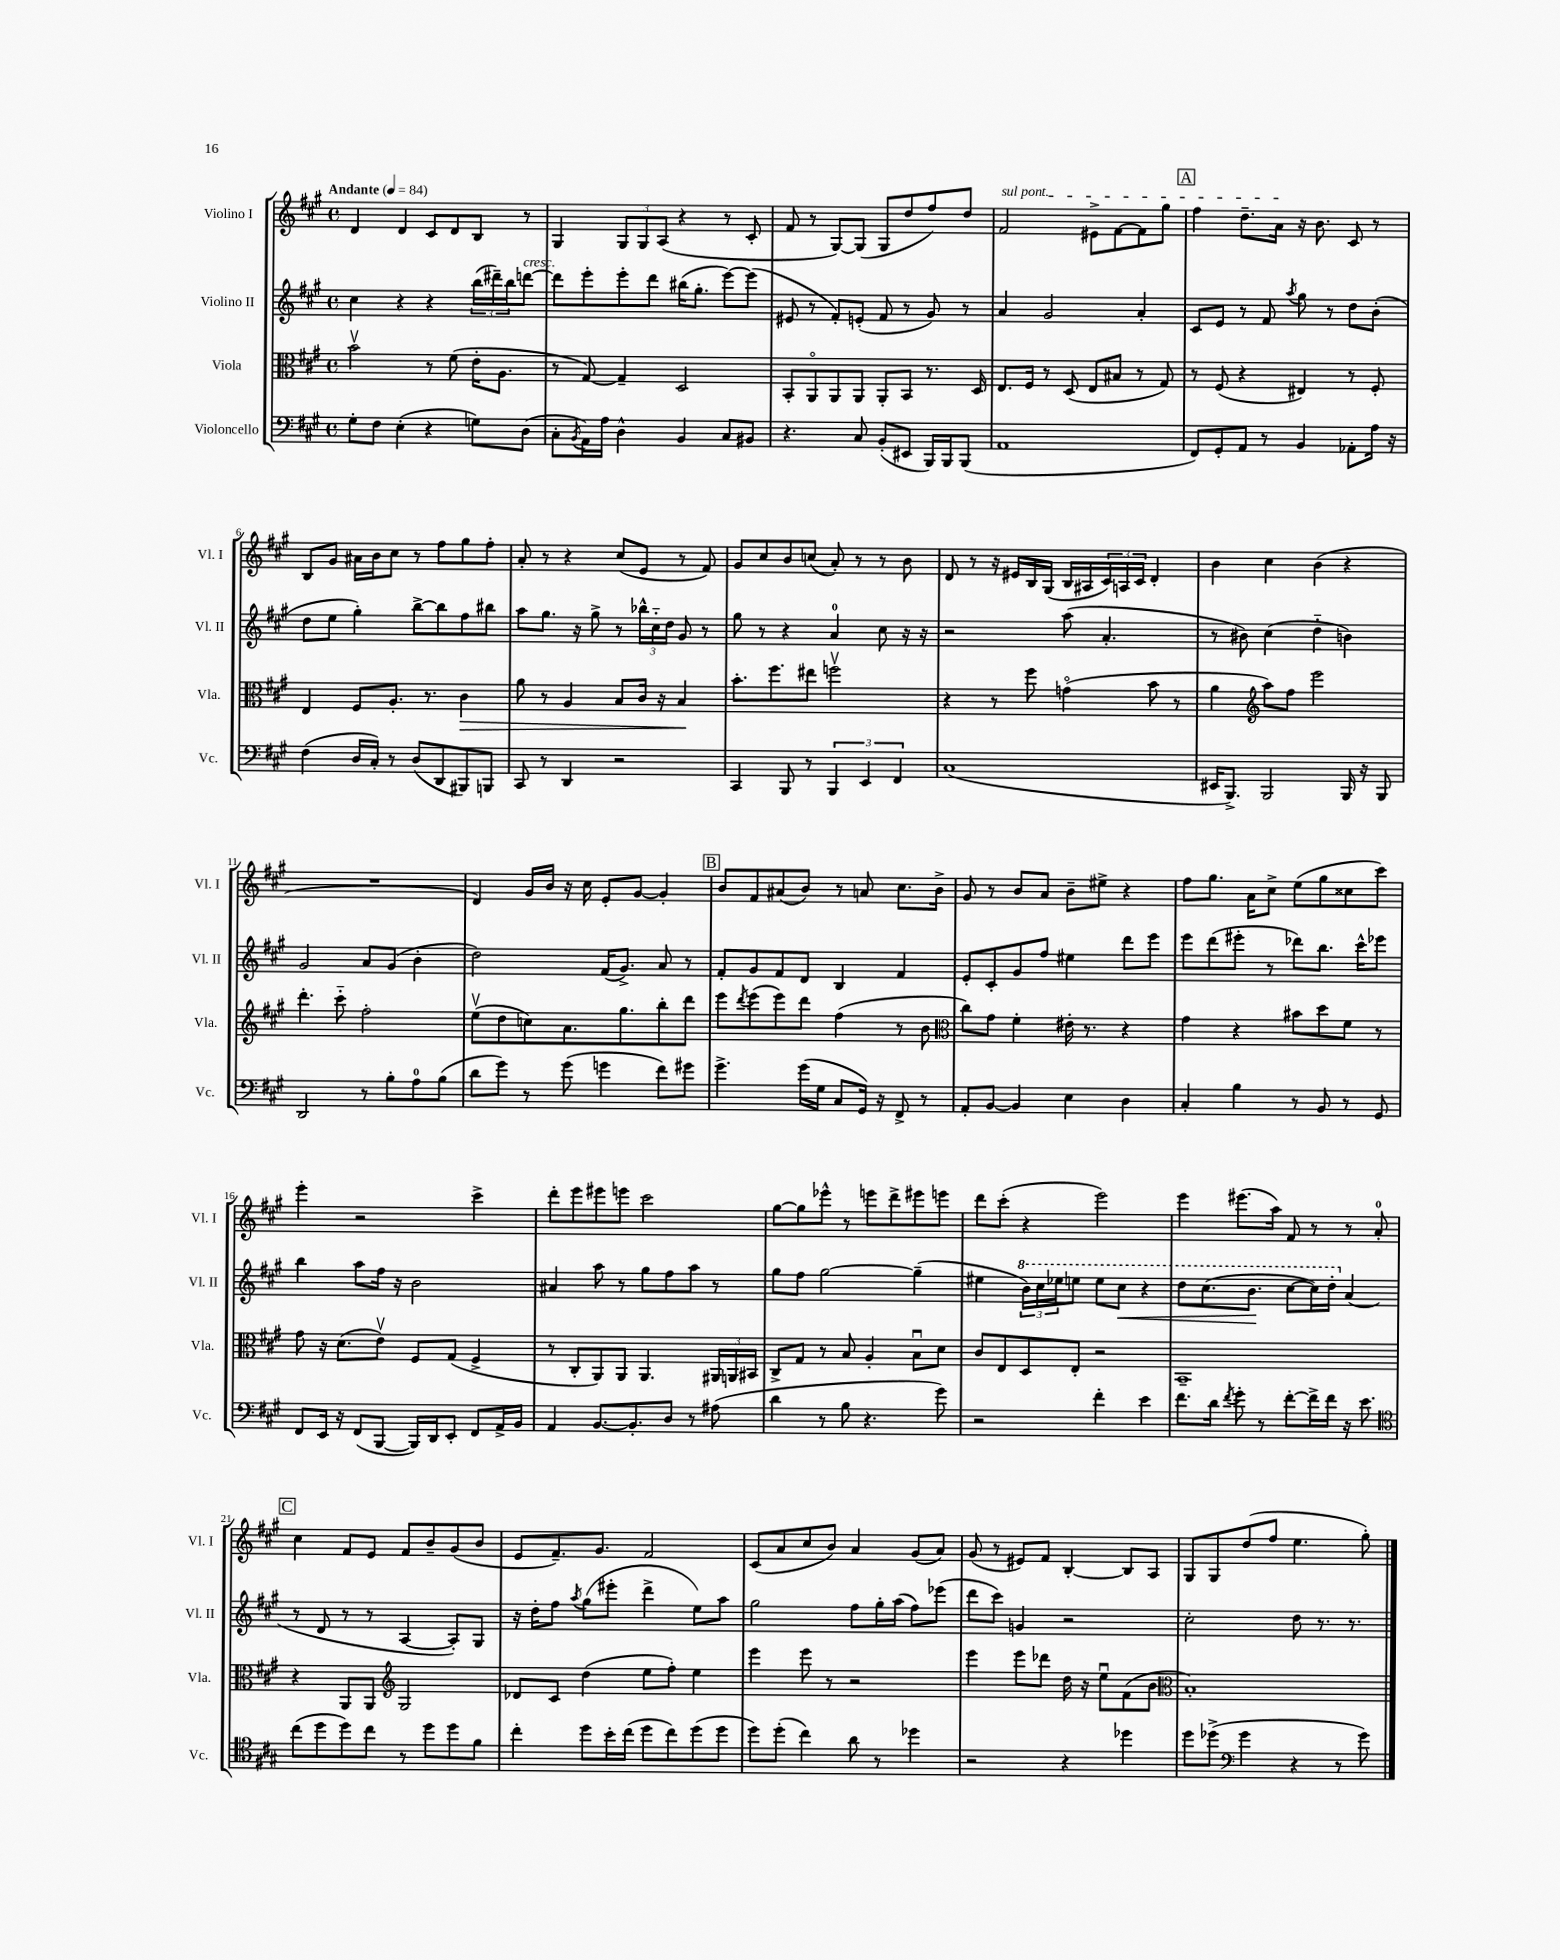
<<
\new StaffGroup <<
\new Staff = "s0" \with { instrumentName = "Violino I" shortInstrumentName = "Vl. I" } {
    \clef treble \key a \major \defaultTimeSignature \time 4/4 \tempo "Andante" 4 = 84
    d'4 d'4 cis'8 d'8 b8 r8 |
    gis4 \tuplet 3/2 { gis8 gis8 a8( } r4 r8 cis'8-. |
    fis'8 r8 gis8~) gis8( gis8 d''8 fis''8) d''8 |
    \once \override TextSpanner.bound-details.left.text = \markup { \italic "sul pont." } fis'2\startTextSpan eis'8-> fis'8~ fis'8 gis''8 |
    \mark \markup { \box "A" } fis''4 d''8.-- a'16\stopTextSpan r16 b'8. cis'8 r8 |
    b8 gis'8 ais'16 b'16 cis''8 r8 fis''8 gis''8 fis''8-. |
    a'8-. r8 r4 cis''8( e'8 r8 fis'8) |
    gis'8 cis''8 b'8 c''8( a'8-.) r8 r8 b'8 |
    d'8 r8 r16 eis'16 b16 gis16( b16 ais16 \tuplet 3/2 { cis'16) a16 cis'16 } d'4-. |
    b'4 cis''4 b'4( r4 |
    R1 |
    d'4) gis'16 b'16 r16 cis''16 e'8-. gis'8~ gis'4-. |
    \mark \markup { \box "B" } b'8 fis'8 ais'8( b'8) r8 a'8 cis''8. b'16-> |
    gis'8 r8 b'8 a'8 b'8-- eis''8-> r4 |
    fis''8 gis''8. a'16 cis''8-> e''8( gis''8 cisis''8 cis'''8) |
    e'''4-. r2 cis'''4-> |
    d'''8-. e'''8 eis'''8 e'''8 cis'''2 |
    gis''8~ gis''8 ees'''8-^ r8 e'''8 d'''8-> eis'''8 e'''8 |
    d'''8 cis'''8-.( r4 e'''2) |
    e'''4 eis'''8.( a''16) fis'8 r8 r8 a'8-0-. |
    \mark \markup { \box "C" } cis''4 fis'8 e'8 fis'8 b'8-- gis'8( b'8 |
    e'8 fis'8.--) gis'8. fis'2 |
    cis'8( a'8 cis''8 b'8) a'4 gis'8( a'8) |
    gis'8( r8 eis'8) fis'8 b4~-. b8 a8 |
    gis8 gis8 d''8( fis''8 e''4. gis''8-.) \bar "|." |
}
\new Staff = "s1" \with { instrumentName = "Violino II" shortInstrumentName = "Vl. II" } {
    \clef treble \key a \major \defaultTimeSignature \time 4/4
    cis''4 r4 r4 \tuplet 3/2 { b''16( dis'''16--) b''16 } d'''8~^\markup { \italic "cresc." } |
    d'''8 e'''8-. e'''8-. d'''8 bis''16( gis''8.-. e'''8~) e'''8( |
    eis'8 r8 fis'8-.) e'8-.( fis'8 r8 gis'8) r8 |
    a'4 gis'2 a'4-. |
    \mark \markup { \box "A" } cis'8 e'8 r8 fis'8 \acciaccatura { a''8 } gis''8 r8 d''8 b'8-.( |
    d''8 e''8 gis''4-.) b''8~-> b''8 fis''8 bis''8 |
    a''8 gis''8. r16 gis''8-> r8 \tuplet 3/2 { bes''16-^ cis''16-_ d''16 } gis'8 r8 |
    gis''8 r8 r4 a'4-0 cis''8 r16 r16 |
    r2 a''8( a'4.-. |
    r8 bis'8) cis''4( d''4-_ b'4) |
    gis'2 a'8 gis'8( b'4-. |
    d''2) fis'16( gis'8.->) a'8 r8 |
    \mark \markup { \box "B" } fis'8-. gis'8 fis'8 d'8 b4 fis'4 |
    e'8-. cis'8-. gis'8 fis''8 eis''4 d'''8 e'''8 |
    e'''8 d'''8( eis'''8-. r8 des'''8) b''8. cis'''16-^ ees'''8 |
    b''4 a''8 fis''16 r16 b'2 |
    ais'4 a''8 r8 gis''8 fis''8 a''8 r8 |
    gis''8 fis''8 gis''2~ gis''4--( |
    eis''4 \tuplet 3/2 { \ottava #1 b''16) cis'''16 ees'''16 } e'''8 e'''8 cis'''8\< r4 |
    d'''8 cis'''8.( b''8.\! cis'''8~ cis'''16) d'''16-. \ottava #0 a'4( |
    \mark \markup { \box "C" } r8 d'8 r8 r8 a4~ a8-.) gis8 |
    r16 d''16-. fis''8 \acciaccatura { a''8 } gis''8( eis'''8-. d'''4-> e''8) a''8 |
    gis''2 fis''8 gis''16-. a''16( fis''8) ees'''8( |
    d'''8 cis'''8) g'4 r2 |
    cis''2-. d''8 r8. r8. \bar "|." |
}
\new Staff = "s2" \with { instrumentName = "Viola" shortInstrumentName = "Vla." } {
    \clef alto \key a \major \defaultTimeSignature \time 4/4
    b'2\upbow r8 fis'8( e'16-. a8. |
    r8 gis8~) gis4-- d2 |
    b,8-. a,8\flageolet a,8 a,8 a,8-. b,8 r8. d16 |
    e8. fis16 r8 d8( e8 bis8 r8 gis8) |
    \mark \markup { \box "A" } r8 fis8( r4 eis4) r8 fis8-. |
    e4 fis8 a8.-. r8. cis'4\> |
    a'8 r8 a4 b8 cis'16 r16 b4\! |
    b'8.-. fis''8. eis''8 f''2\upbow |
    r4 r8 fis''8 g'4\flageolet( b'8 r8 |
    a'4 \clef treble a''8) fis''8 e'''2 |
    d'''4.-. cis'''8-_ fis''2-. |
    e''8\upbow( d''8 c''8) a'8. gis''8. b''8-. d'''8 |
    \mark \markup { \box "B" } e'''8 \acciaccatura { d'''8 } e'''8( e'''8) d'''8 fis''4( r8 b'8 |
    \clef alto cis''8) gis'8 fis'4-. eis'16-. r8. r4 |
    gis'4 r4 bis'8 d''8 fis'8 r8 |
    gis'8 r16 d'8.( e'8\upbow) fis8 gis8( fis4-> |
    r8 cis8-. a,8) a,8 a,4. \tuplet 3/2 { ais,16 a,16 bis,16 } |
    cis8-> gis8 r8 b8 a4-. b8\downbow d'8 |
    cis'8 e8 d8 e8-. r2 |
    b,1-- |
    \mark \markup { \box "C" } r4 a,8 a,8 \clef treble gis2 |
    des'8 cis'8 d''4( e''8 fis''8-.) e''4 |
    e'''4 e'''8 r8 r2 |
    e'''4 e'''8 des'''8 d''16 r16 e''8\downbow fis'8( b'8 |
    \clef alto b1-.) \bar "|." |
}
\new Staff = "s3" \with { instrumentName = "Violoncello" shortInstrumentName = "Vc." } {
    \clef bass \key a \major \defaultTimeSignature \time 4/4
    gis8-. fis8 e4-.( r4 g8) d8( |
    cis8-. \acciaccatura { b,8 } a,16) a16 d4-^ b,4 cis8 bis,8 |
    r4. cis8 b,8-.( eis,8 b,,16) b,,16 b,,8( |
    a,1 |
    \mark \markup { \box "A" } fis,8) gis,8-. a,8 r8 b,4 aes,8-. a16 r16 |
    fis4( d16 cis16-.) r8 d8( d,8 bis,,8) b,,8 |
    cis,8 r8 d,4 r2 |
    cis,4 b,,8 r8 \tuplet 3/2 { b,,4 e,4 fis,4 } |
    cis1( |
    eis,16 b,,8.->) b,,2 b,,16 r16 b,,8 |
    d,2 r8 b8-. a8-0 b8( |
    d'8 gis'8) r8 gis'8( g'4 fis'8) gis'8 |
    \mark \markup { \box "B" } gis'4.-> gis'16( gis16 cis8 gis,16) r16 fis,8-> r8 |
    a,8-. b,8~ b,4 e4 d4 |
    cis4-. b4 r8 b,8 r8 gis,8 |
    fis,8 e,16 r16 fis,8( b,,8~ b,,16) d,16 e,8-. fis,8 a,16-> b,16 |
    a,4 b,8.~ b,8.-. d8 r8 ais8( |
    d'4 r8 b8 r4. gis'8) |
    r2 fis'4-. e'4 |
    fis'8. d'16 \acciaccatura { fis'8 } gis'8-. r8 fis'8~-. fis'16-> fis'16 r16 e'8. |
    \mark \markup { \box "C" } \clef tenor cis''8( d''8 d''8) cis''8 r8 d''8 d''8 fis'8 |
    cis''4-. d''8 b'16-. cis''16( d''8 cis''8) d''8( d''8 |
    d''8) d''8-.( cis''4) a'8 r8 des''4 |
    r2 r4 des''4 |
    d''8 des''8->( \clef bass gis'4 r4 r8 gis'8) \bar "|." |
}
>>
>>
